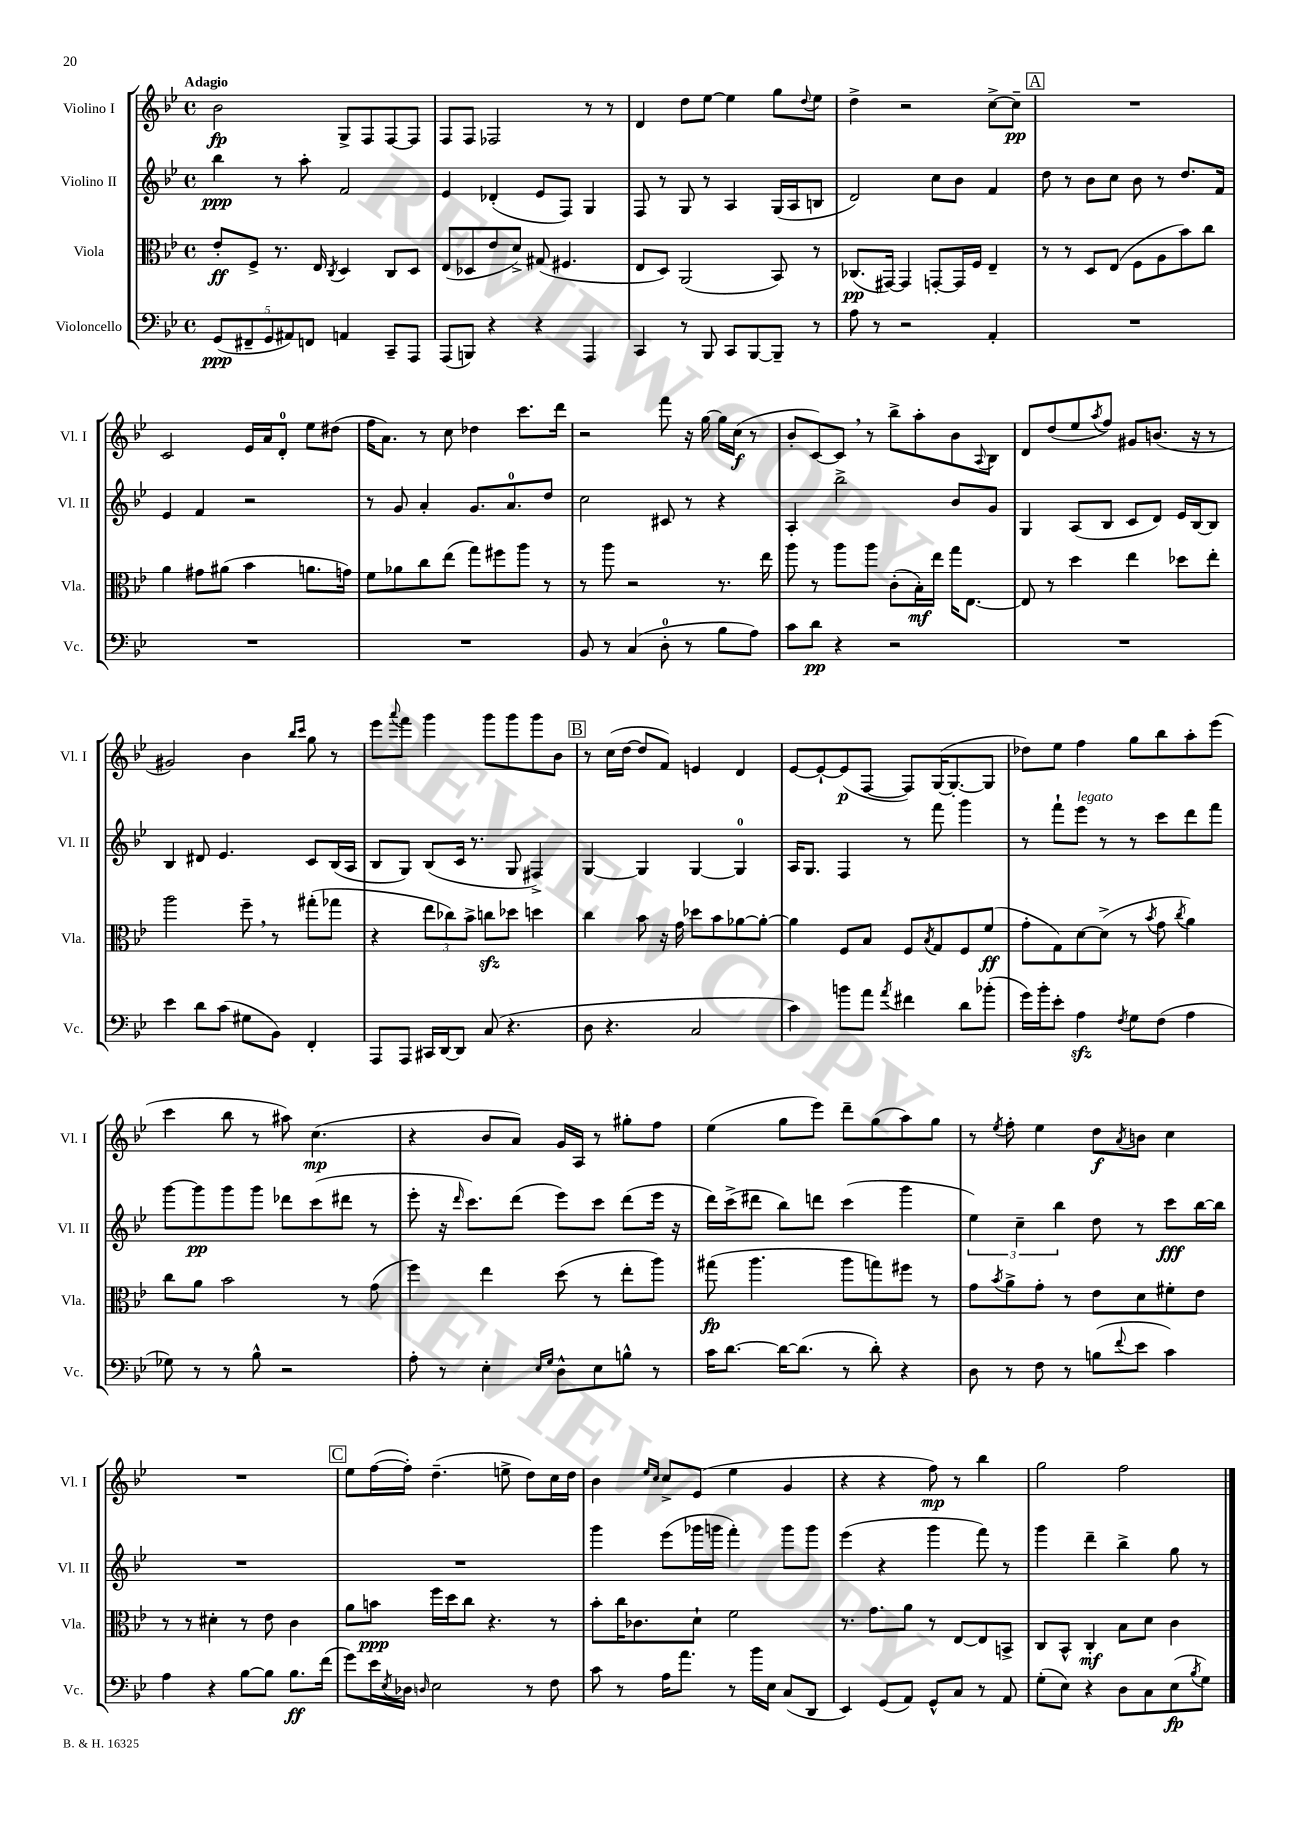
<<
\new StaffGroup <<
\new Staff = "s0" \with { instrumentName = "Violino I" shortInstrumentName = "Vl. I" } {
    \clef treble \key bes \major \defaultTimeSignature \time 4/4 \tempo "Adagio"
    bes'2\fp g8-> f8 f8~ f8 |
    f8 f8 fes2 r8 r8 |
    d'4 d''8 ees''8~ ees''4 g''8 \appoggiatura { d''8 } ees''8 |
    d''4-> r2 c''8~-> c''8--\pp |
    \mark \markup { \box "A" } R1 |
    c'2 ees'16 a'16 d'8-0-. ees''8 dis''8( |
    f''16 a'8.) r8 c''8 des''4 c'''8. d'''16 |
    r2 f'''8 r16 g''16~ g''16 c''16\f( r8 |
    bes'8-. c'8~) c'8 \breathe r8 bes''8-> a''8-. bes'8 \appoggiatura { a8 } bes8 |
    d'8 d''8( ees''8 \acciaccatura { a''8 } f''8) gis'8 b'8.( r16 r8 |
    gis'2) bes'4 \grace { bes''16 c'''16 } g''8 r8 |
    ees'''8 \appoggiatura { a'''8 } f'''8 g'''4 g'''8 g'''8 g'''8 bes'8 |
    \mark \markup { \box "B" } r8 c''16( d''16~ d''8 f'8) e'4 d'4 |
    ees'8~ ees'8~-! ees'8\p( f8~ f8) g16~( g8.~-. g8 |
    des''8) ees''8 f''4 g''8 bes''8 a''8-. ees'''8( |
    c'''4 bes''8 r8 ais''8) c''4.\mp( |
    r4 bes'8 a'8) g'16 a16 r8 gis''8-. f''8 |
    ees''4( g''8 ees'''8) d'''8-- g''8( a''8) g''8 |
    r8 \acciaccatura { ees''8 } f''8-. ees''4 d''8\f \acciaccatura { a'8 } b'8 c''4 |
    R1 |
    \mark \markup { \box "C" } ees''8 f''16~( f''16-.) d''4.--( e''8-> d''8) c''16 d''16 |
    bes'4 \grace { ees''16 c''16 } c''8-> ees'8( ees''4 g'4 |
    r4 r4 f''8\mp) r8 bes''4 |
    g''2 f''2 \bar "|." |
}
\new Staff = "s1" \with { instrumentName = "Violino II" shortInstrumentName = "Vl. II" } {
    \clef treble \key bes \major \defaultTimeSignature \time 4/4
    bes''4\ppp r8 a''8-. f'2 |
    ees'4 des'4-.( ees'8 f8) g4 |
    f8 r8 g8 r8 a4 g16( a16 b8 |
    d'2) c''8 bes'8 f'4 |
    \mark \markup { \box "A" } d''8 r8 bes'8 c''8 bes'8 r8 d''8. f'16 |
    ees'4 f'4 r2 |
    r8 g'8 a'4-. g'8. a'8.-0 d''8 |
    c''2 cis'8 r8 r4 |
    a4-. bes''2-> bes'8 g'8 |
    g4 a8( bes8 c'8 d'8) ees'16 bes16~ bes8 |
    bes4 dis'8 ees'4. c'8 bes16( a16 |
    bes8 g8) bes8( c'16 r8. g8 fis4->) |
    \mark \markup { \box "B" } g4~ g4 g4~ g4-0 |
    a16 g8. f4 r8 f'''8 g'''4 |
    r8 f'''8-! ees'''8^\markup { \italic "legato" } r8 r8 c'''8 d'''8 f'''8 |
    g'''8~ g'''8\pp g'''8 g'''8 des'''8 c'''8( dis'''8 r8 |
    ees'''8-. r16 \grace { d'''16 } c'''8.) d'''8( ees'''8) c'''8 d'''8( ees'''16 r16 |
    d'''16) c'''16->( dis'''8 bes''8) d'''8 c'''4( g'''4 |
    \tuplet 3/2 { ees''4) c''4-- bes''4 } d''8 r8 c'''8\fff bes''16~ bes''16 |
    R1 |
    \mark \markup { \box "C" } R1 |
    g'''4 ees'''8( ges'''16 g'''16 f'''4-.) g'''8 g'''8 |
    ees'''4( r4 g'''4 f'''8) r8 |
    g'''4 d'''4-- bes''4-> g''8 r8 \bar "|." |
}
\new Staff = "s2" \with { instrumentName = "Viola" shortInstrumentName = "Vla." } {
    \clef alto \key bes \major \defaultTimeSignature \time 4/4
    ees'8-.\ff f8-> r8. ees16 \acciaccatura { c8 } d4 c8 d8 |
    ees8( des8 ees'8 d'8->) gis8( fis4. |
    ees8 d8) a,2( bes,8) r8 |
    ces8.\pp( gis,16~) gis,4 g,8~-. g,16 f16 ees4-- |
    \mark \markup { \box "A" } r8 r8 d8 ees8( f8 a8 bes'8) c''8 |
    a'4 gis'8 ais'8( bes'4 a'8. g'16) |
    f'8 aes'8 c''8 ees''8( g''8) fis''8 a''8 r8 |
    r8 a''8 r2 r8. ees''16 |
    a''8 r8 a''8 a''8 c'8-.( bes16-.\mf) ees''16 g''16 ees8.~ |
    ees8 r8 d''4 ees''4 des''8 ees''8-. |
    a''2 f''8-- \breathe r8 gis''8-.( ges''8 |
    r4 \tuplet 3/2 { ees''8 ces''8) bes'8-> } c''8\sfz des''8 d''4 |
    \mark \markup { \box "B" } c''4 bes'8 r16 g'16 des''8 bes'8 aes'8~ aes'8~-. |
    aes'4 f8 bes8 f8 \acciaccatura { bes8 } g8 f8 f'8\ff( |
    g'8-. g8) d'8~ d'8->( r8 \acciaccatura { bes'8 } g'8 \acciaccatura { c''8 } a'4) |
    c''8 a'8 bes'2 r8 g'8( |
    f''4) ees''4 d''8( r8 ees''8-. a''8) |
    gis''8\fp( a''4. a''8 g''8) fis''8 r8 |
    g'8 \acciaccatura { bes'8 } a'8-> g'8-. r8 ees'8 d'8 fis'8-. ees'8 |
    r8 r8 dis'4-. r8 ees'8 c'4 |
    \mark \markup { \box "C" } a'8 b'8\ppp f''16 d''16 c''8 r4. r8 |
    bes'8-. c''16 ces'8. d'8-! f'2 |
    r8. g'8. a'8 r8 ees8~ ees8 b,8-> |
    c8 bes,8-^ c4-.\mf bes8 d'8 c'4 \bar "|." |
}
\new Staff = "s3" \with { instrumentName = "Violoncello" shortInstrumentName = "Vc." } {
    \clef bass \key bes \major \defaultTimeSignature \time 4/4
    \tuplet 5/4 { g,8\ppp( fis,8-- g,8 ais,8) f,8 } a,4 c,8-- a,,8 |
    a,,8( b,,8) r4 r4 a,,4 |
    c,4 r8 bes,,8 c,8 bes,,8~ bes,,8-- r8 |
    a8 r8 r2 a,4-. |
    \mark \markup { \box "A" } R1 |
    R1 |
    R1 |
    bes,8 r8 c4( d8-0-. r8 bes8 a8) |
    c'8 d'8\pp r4 r2 |
    R1 |
    ees'4 d'8 c'8( gis8 bes,8) f,4-. |
    a,,8 a,,8 cis,16 d,16~ d,8 c8( r4. |
    \mark \markup { \box "B" } d8 r4. c2 |
    c'4) b'8 a'8 \acciaccatura { a'8 } fis'4 d'8 bes'8-.( |
    g'16) bes'16-. ees'8-. a4\sfz \acciaccatura { f8 } g8 f8( a4 |
    ges8) r8 r8 bes8-^ r2 |
    a8-. r8 ees4-. \grace { ees16 g16 } d8-^ ees8 b8-^ r8 |
    c'16 d'8.~ d'16~ d'8.( r8 d'8-.) r4 |
    d8 r8 f8 r8 b8( \appoggiatura { f'8 } ees'8 c'4) |
    a4 r4 bes8~ bes8 bes8.\ff f'16( |
    \mark \markup { \box "C" } g'8) ees'16 \acciaccatura { ees8 } des16 \grace { d16 } ees2 r8 f8 |
    c'8 r8 a16 a'8. r8 bes'16 ees16 c8( d,8 |
    ees,4) g,8( a,8) g,8-^ c8 r8 a,8 |
    g8-.( ees8) r4 d8 c8 ees8\fp( \acciaccatura { bes8 } g8) \bar "|." |
}
>>
>>
\layout { \context { \Score \remove "Bar_number_engraver" } }
